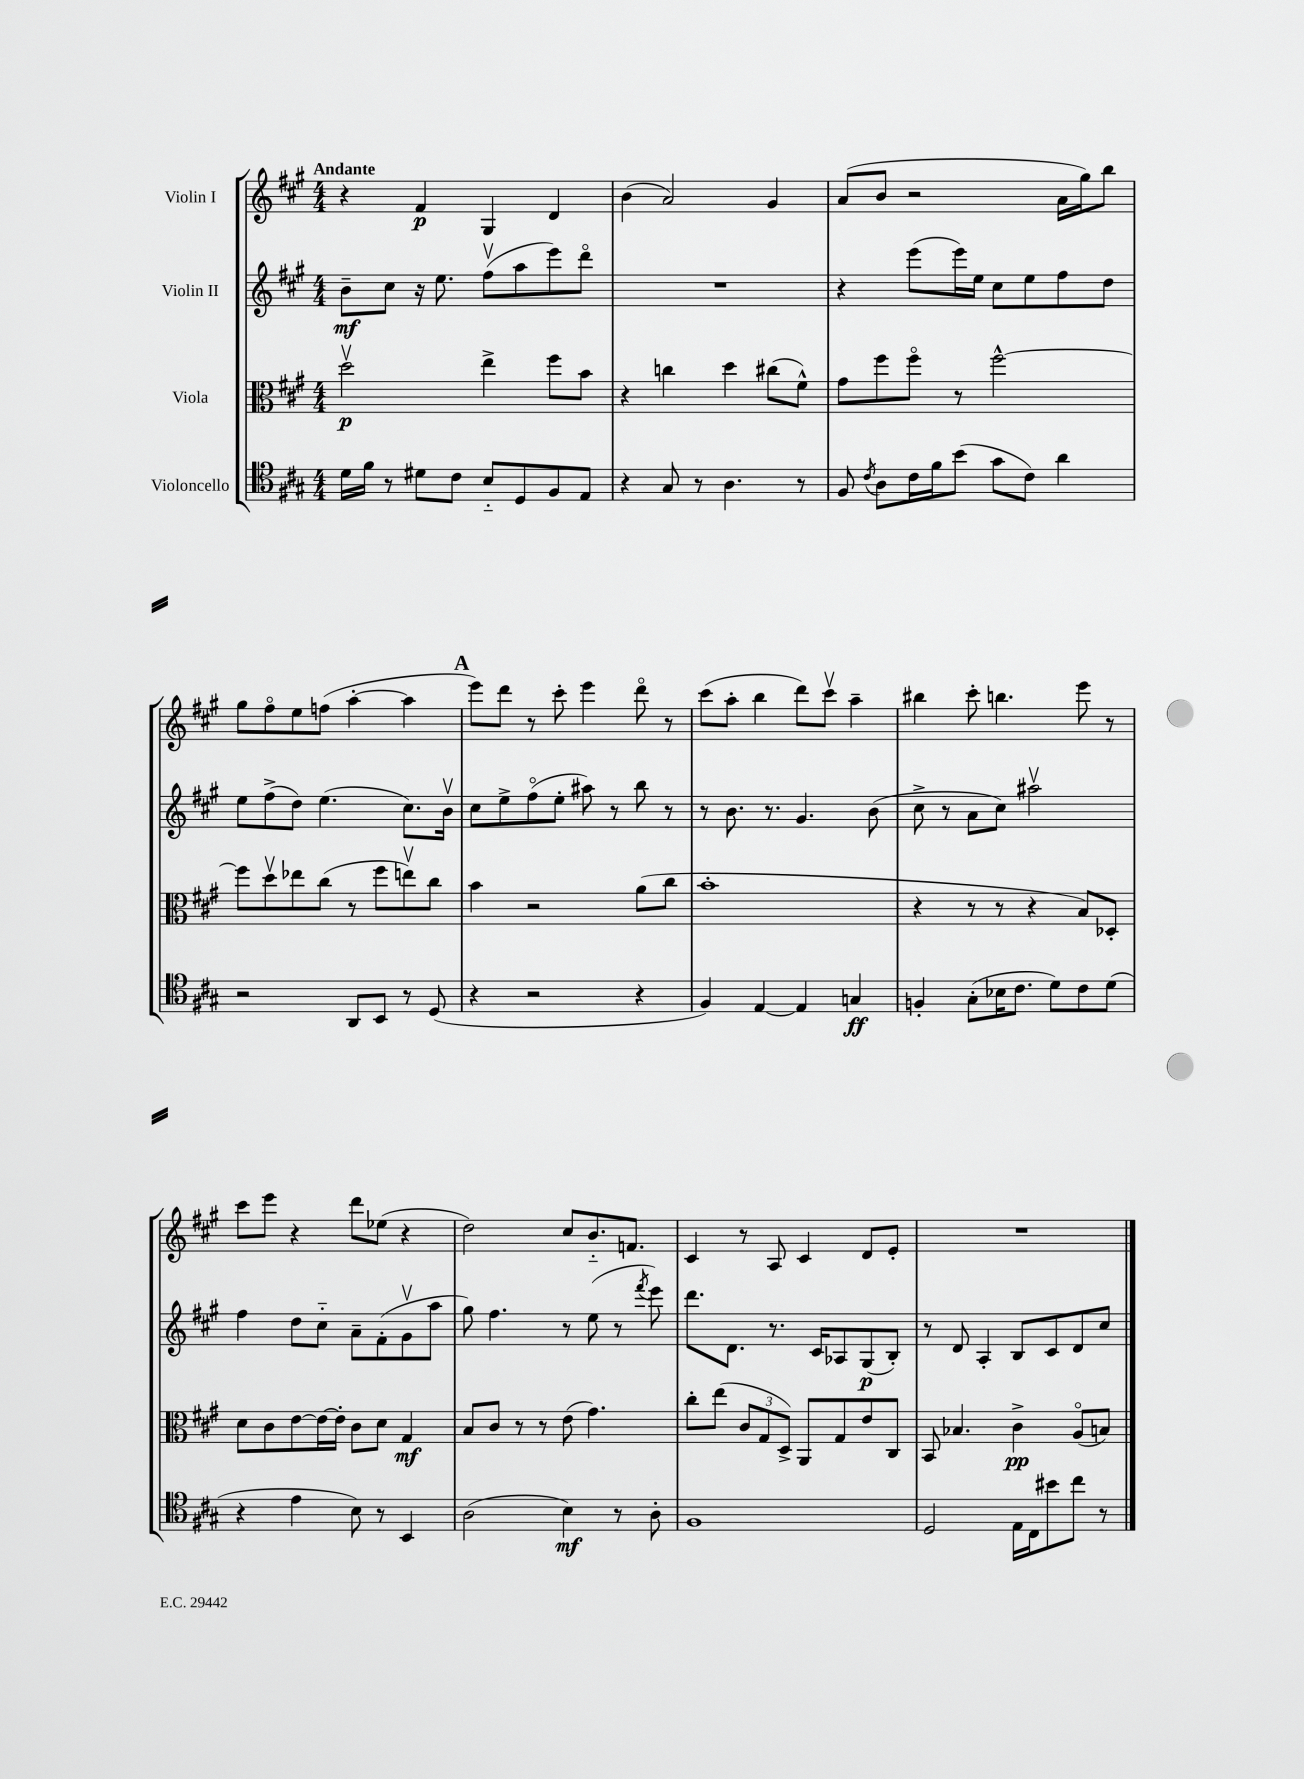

**kern	**kern	**kern	**kern
*staff4	*staff3	*staff2	*staff1
*clefC4	*clefC3	*clefG2	*clefG2
*k[f#c#g#]	*k[f#c#g#]	*k[f#c#g#]	*k[f#c#g#]
*M4/4	*M4/4	*M4/4	*M4/4
16d	2ddv	8b~	4r
16f#	.	.	.
8r	.	8cc#	.
8d#	.	16r	4f#
.	.	8.ee	.
8c#	.	.	.
8B'~	4ee^	(8ff#v	4G#
8D	.	8aa	.
8F#	8ff#	8eee)	4d
8E	8b	8dddo	.
=	=	=	=
4r	4r	1r	(4b
8G#	4cc	.	2a)
8r	.	.	.
4.A	4dd	.	.
.	(8cc#	.	4g#
8r	8f#^^)	.	.
=	=	=	=
8F#	8g#	4r	(8a
8qc#	.	.	.
8A	8ff#	.	8b
16c#	8ff#o	(8eee	2r
16f#	.	.	.
(8b	8r	16eee)	.
.	.	16ee	.
8g#	[2ff#^^	8cc#	.
8c#)	.	8ee	.
4a	.	8ff#	16a
.	.	.	16gg#)
.	.	8dd	8bb
=	=	=	=
2r	8ff#]	8ee	8gg#
.	8ddv	(8ff#^	8ff#o
.	8ee-	8dd)	8ee
.	(8cc#	(4.ee	(8ff
8AA	8r	.	[4aa'
8BB	8ff#	.	.
8r	8eev)	8.cc#)	4aa]
(8D	8cc#	.	.
.	.	16bv	.
=	=	=	=
4r	4b	8cc#	8eee)
.	.	8ee^	8ddd
2r	2r	(8ff#o	8r
.	.	8ee'	8ccc#'
.	.	8aa#)	4eee
.	.	8r	.
4r	(8a	8bb	8dddo
.	8cc#	8r	8r
=	=	=	=
4F#)	1b'	8r	(8ccc#
.	.	8.b	8aa'
[4E	.	.	4bb
.	.	8.r	.
4E]	.	4.g#	8ddd)
.	.	.	8ccc#v
4G	.	.	4aa~
.	.	(8b	.
=	=	=	=
4F'	4r	8cc#^	4bb#
.	.	8r	.
(8G#'	8r	8a	8ccc#'
16B-	8r	8cc#)	4.bb
8.c#	.	.	.
.	4r	2aa#v	.
8d)	.	.	.
8c#	8B)	.	8eee
(8d	8D-'	.	8r
=	=	=	=
4r	8d	4ff#	8ccc#
.	8c#	.	8eee
4e	[8e	8dd	4r
.	16e_	8cc#'~	.
.	16e']	.	.
8B)	8c#	8a~	8ddd
8r	8d	(8f#'	(8ee-
4BB	4G#	8g#v	4r
.	.	8aa	.
=	=	=	=
(2A	8B	8gg#)	2dd)
.	8c#	4.ff#	.
.	8r	.	.
.	8r	.	.
4B)	(8e	8r	8cc#
.	4.g#)	(8ee	8.b'~
8r	.	8r	.
.	.	.	8.f
.	.	8qfff#	.
8A'	.	8eee)	.
=	=	=	=
1F#	8cc#'	8.ddd	4c#
.	(8ee	.	.
.	.	8.d	.
.	12c#	.	8r
.	12G#	.	.
.	.	8.r	8A
.	12D^)	.	.
.	8AA	.	4c#
.	.	16c#	.
.	8G#	8A-	.
.	8e	(8G#	8d
.	8C#	8B')	8e'
=	=	=	=
2D	8BB	8r	1r
.	4.B-	8d	.
.	.	4A'	.
16E	4c#^	8B	.
16C#	.	.	.
8b#	.	8c#	.
8cc#	(8Ao	8d	.
8r	8B)	8cc#	.
==	==	==	==
*-	*-	*-	*-
